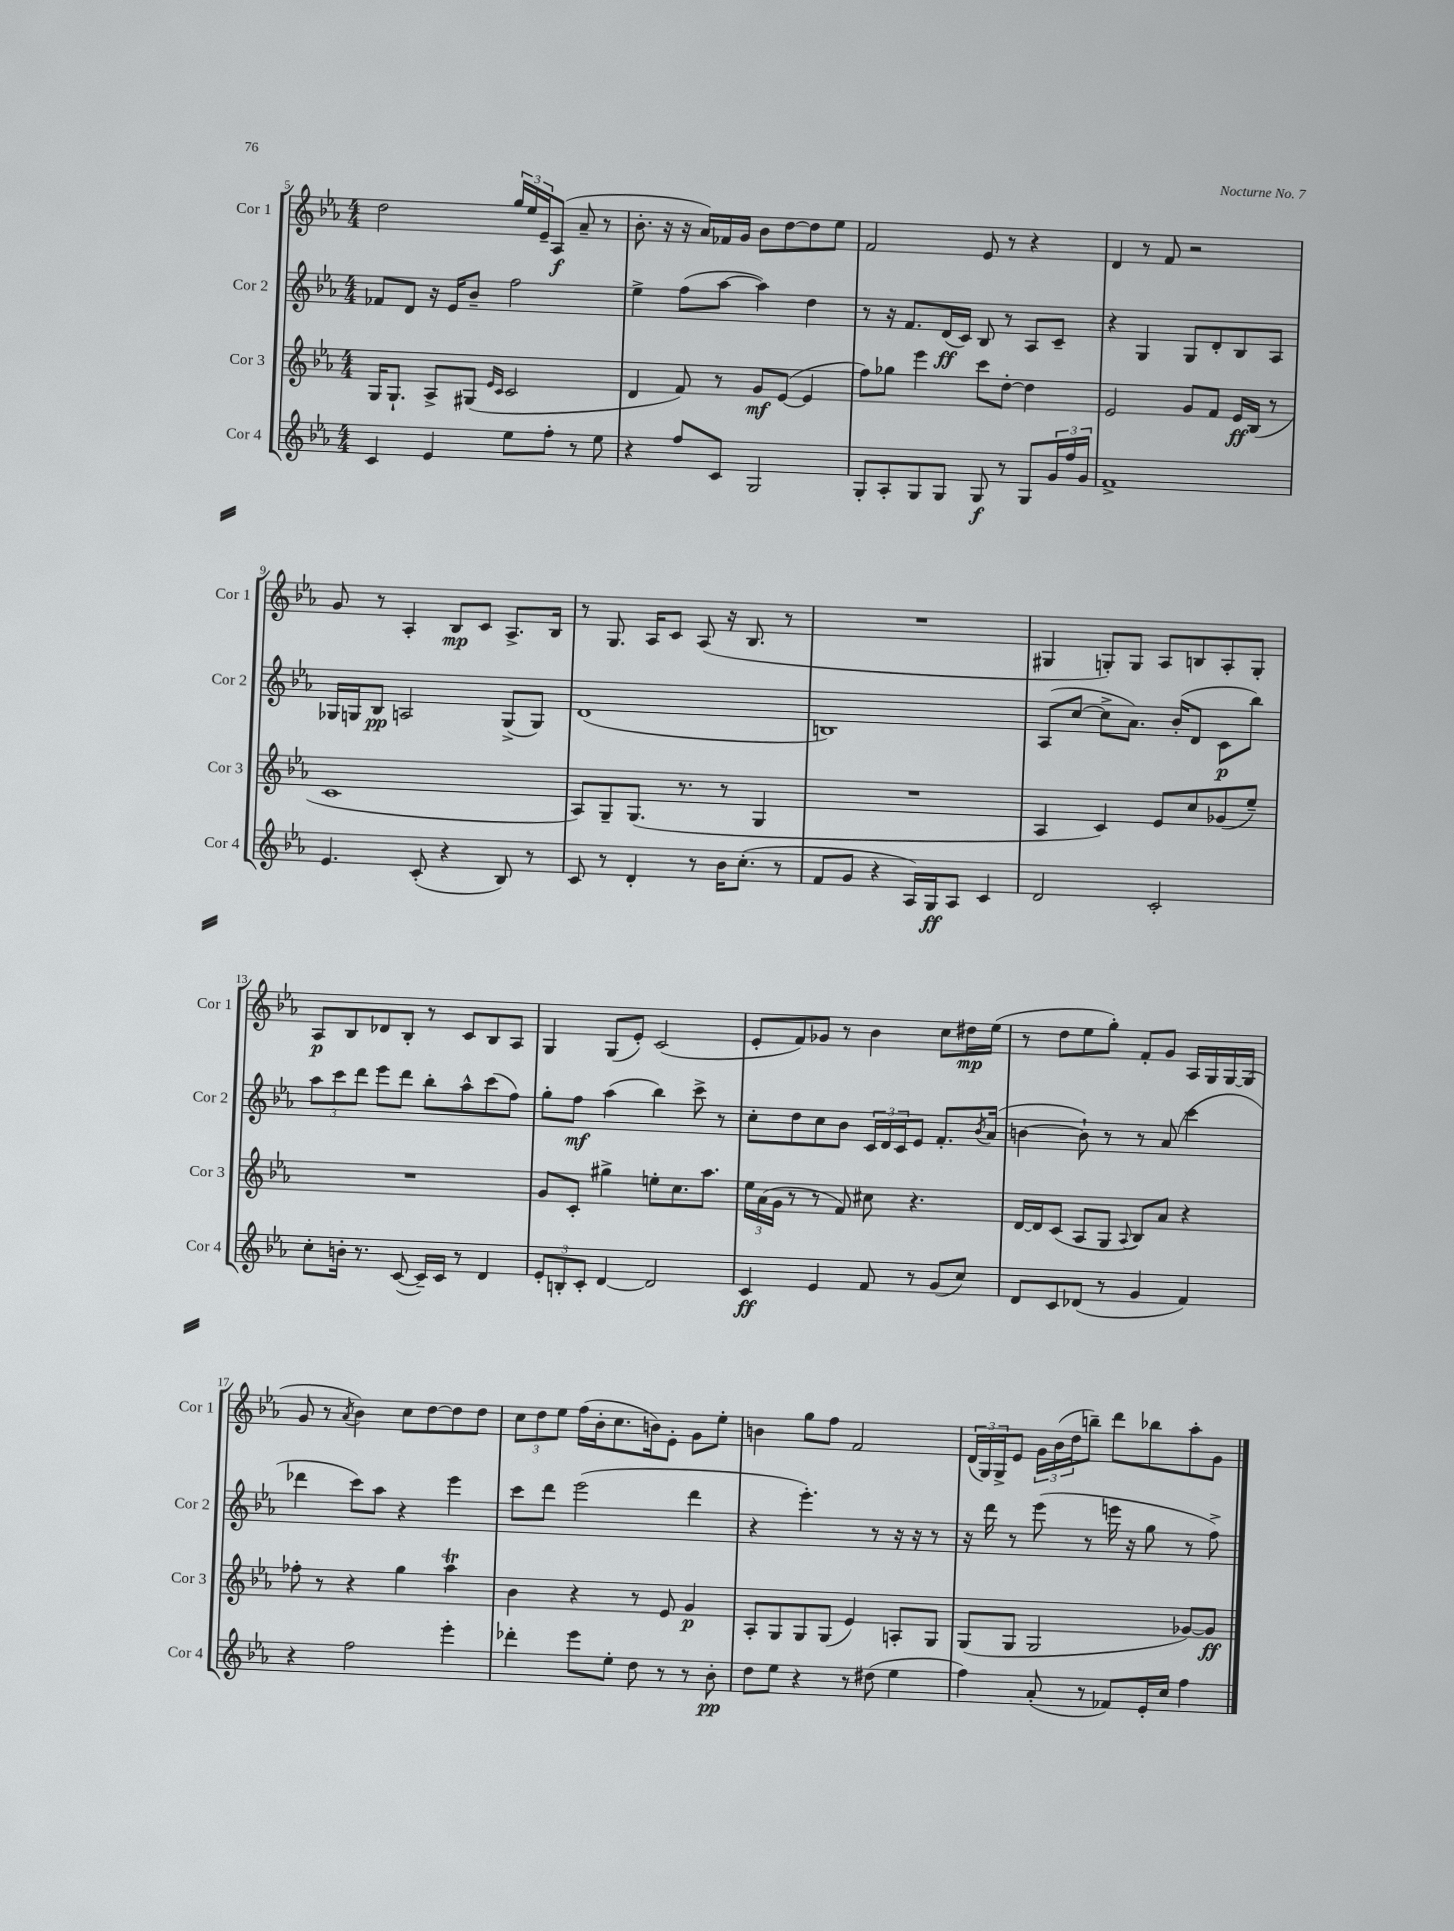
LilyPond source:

<<
\new StaffGroup <<
\new Staff = "s0" \with { instrumentName = "Cor 1" shortInstrumentName = "Cor 1" } {
    \clef treble \key ees \major \numericTimeSignature \time 4/4
    d''2 \tuplet 3/2 { g''16 ees''16 ees'16-- } aes8\f( aes'8-- r8 |
    bes'8.-. r16 r16 aes'16) fes'16 g'16 bes'8 d''8~ d''8 ees''8 |
    f'2 ees'8 r8 r4 |
    d'4 r8 f'8 r2 |
    g'8 r8 aes4-. bes8\mp c'8 aes8.-> bes16 |
    r8 g8. aes16 c'8 aes8( r16 bes8. r8 |
    R1 |
    gis4 g8-.) g8 aes8 b8 aes8-. g8-. |
    aes8\p bes8 des'8 bes8-. r8 c'8 bes8 aes8 |
    g4 g8( ees'8-.) c'2( |
    ees'8-. f'8) ges'8 r8 bes'4 c''8 dis''16\mp ees''16( |
    r8 d''8 ees''8 g''8-.) f'8-. g'8 aes16 g16 g16~ g16( |
    g'8 r8 \acciaccatura { aes'8 } bes'4) c''8 d''8~ d''8 d''8 |
    \tuplet 3/2 { c''8 d''8 ees''8 } f''16( bes'16-. c''8. b'16) ees'8-. g'8 ees''8-. |
    b'4 g''8 f''8 f'2 |
    \tuplet 3/2 { d'16( g16) g16-> } ees'8 \tuplet 3/2 { g'16 bes'16( d''16 } b''8--) d'''8 bes''8 aes''8-. g'8 \bar "|." |
}
\new Staff = "s1" \with { instrumentName = "Cor 2" shortInstrumentName = "Cor 2" } {
    \clef treble \key ees \major \numericTimeSignature \time 4/4
    fes'8 d'8 r16 ees'16 bes'8-- f''2 |
    ees''4-> f''8( aes''8~ aes''4) d''4 |
    r8 r16 f'8. d'16\ff( c'16) bes8 r8 aes8 c'8-- |
    r4 g4 g8 d'8-. bes8 aes8 |
    ges16 g16 bes8\pp a2 g8->( g8) |
    d'1( |
    b1) |
    aes8( c''8~ c''8-> aes'8.) bes'16-.( d'8 c'8\p bes''8) |
    \tuplet 3/2 { aes''8 c'''8 d'''8 } ees'''8 d'''8 bes''8-. aes''8-^ c'''8( f''8) |
    g''8-. f''8\mf aes''4( bes''4) c'''8-> r8 |
    c''8-. d''8 c''8 bes'8 \tuplet 3/2 { c'16 d'16 c'16 } ees'8 f'8.-. \acciaccatura { bes'8 } aes'16( |
    b'4~ b'8-!) r8 r8 aes'8( c'''4 |
    des'''4 c'''8) aes''8 r4 ees'''4 |
    c'''8 d'''8 ees'''2( d'''4 |
    r4 ees'''4.-.) r8 r16 r16 r8 |
    r16 d'''16 r8 ees'''8( r8 e'''16 r16 g''8 r8 f''8->) \bar "|." |
}
\new Staff = "s2" \with { instrumentName = "Cor 3" shortInstrumentName = "Cor 3" } {
    \clef treble \key ees \major \numericTimeSignature \time 4/4
    g16 g8.-! aes8-> gis8( \grace { ees'16 c'16 } c'2 |
    d'4 f'8) r8 g'8\mf ees'8~( ees'4 |
    f''8) ges''8 ees'''4 c'''8 d''8~-. d''4 |
    ees'2 g'8 f'8 ees'16\ff bes16( r8 |
    c'1 |
    aes8) g8-- g8.( r8. r8 g4 |
    R1 |
    aes4 c'4) ees'8 c''8 ges'8( ees''8--) |
    R1 |
    g'8 c'8-. gis''4-> e''8-. c''8. aes''8. |
    \tuplet 3/2 { ees''16 aes'16( g'16 } r8 r8 f'8) cis''8 r4. |
    d'16~ d'16 c'8( aes8 g8 \appoggiatura { aes8 } bes8) aes'8 r4 |
    fes''8-. r8 r4 g''4 aes''4\trill |
    bes'4 r4 r8 ees'8 g'4\p |
    aes8-. g8 g8 g8( ees'4) a8-. g8 |
    g8( g8 g2 ges'8~) ges'8\ff \bar "|." |
}
\new Staff = "s3" \with { instrumentName = "Cor 4" shortInstrumentName = "Cor 4" } {
    \clef treble \key ees \major \numericTimeSignature \time 4/4
    c'4 ees'4 ees''8 f''8-. r8 ees''8 |
    r4 f''8 c'8 g2 |
    g8-. aes8-. g8 g8 g8\f r8 g8 \tuplet 3/2 { g'16 f''16 g'16 } |
    f'1-> |
    ees'4. c'8-.( r4 bes8) r8 |
    c'8 r8 d'4-. r8 bes'16 c''8.-.( r8 |
    f'8 g'8 r4 aes16) g16\ff aes8 c'4 |
    d'2 c'2-. |
    c''8-. b'16-. r8. c'8~( c'16--) c'16 r8 d'4 |
    \tuplet 3/2 { ees'8-. b8-. c'8-. } d'4~ d'2 |
    c'4\ff ees'4 f'8 r8 g'8( c''8) |
    d'8 c'8 des'8( r8 g'4 f'4) |
    r4 f''2 ees'''4-. |
    des'''4-. ees'''8 ees''8-. d''8 r8 r8 bes'8-.\pp |
    d''8 ees''8 r4 r8 dis''8( ees''4 |
    f''4) aes'8-.( r8 fes'8) ees'16-. c''16 f''4 \bar "|." |
}
>>
>>
\layout { \context { \Score currentBarNumber = #5 } }
